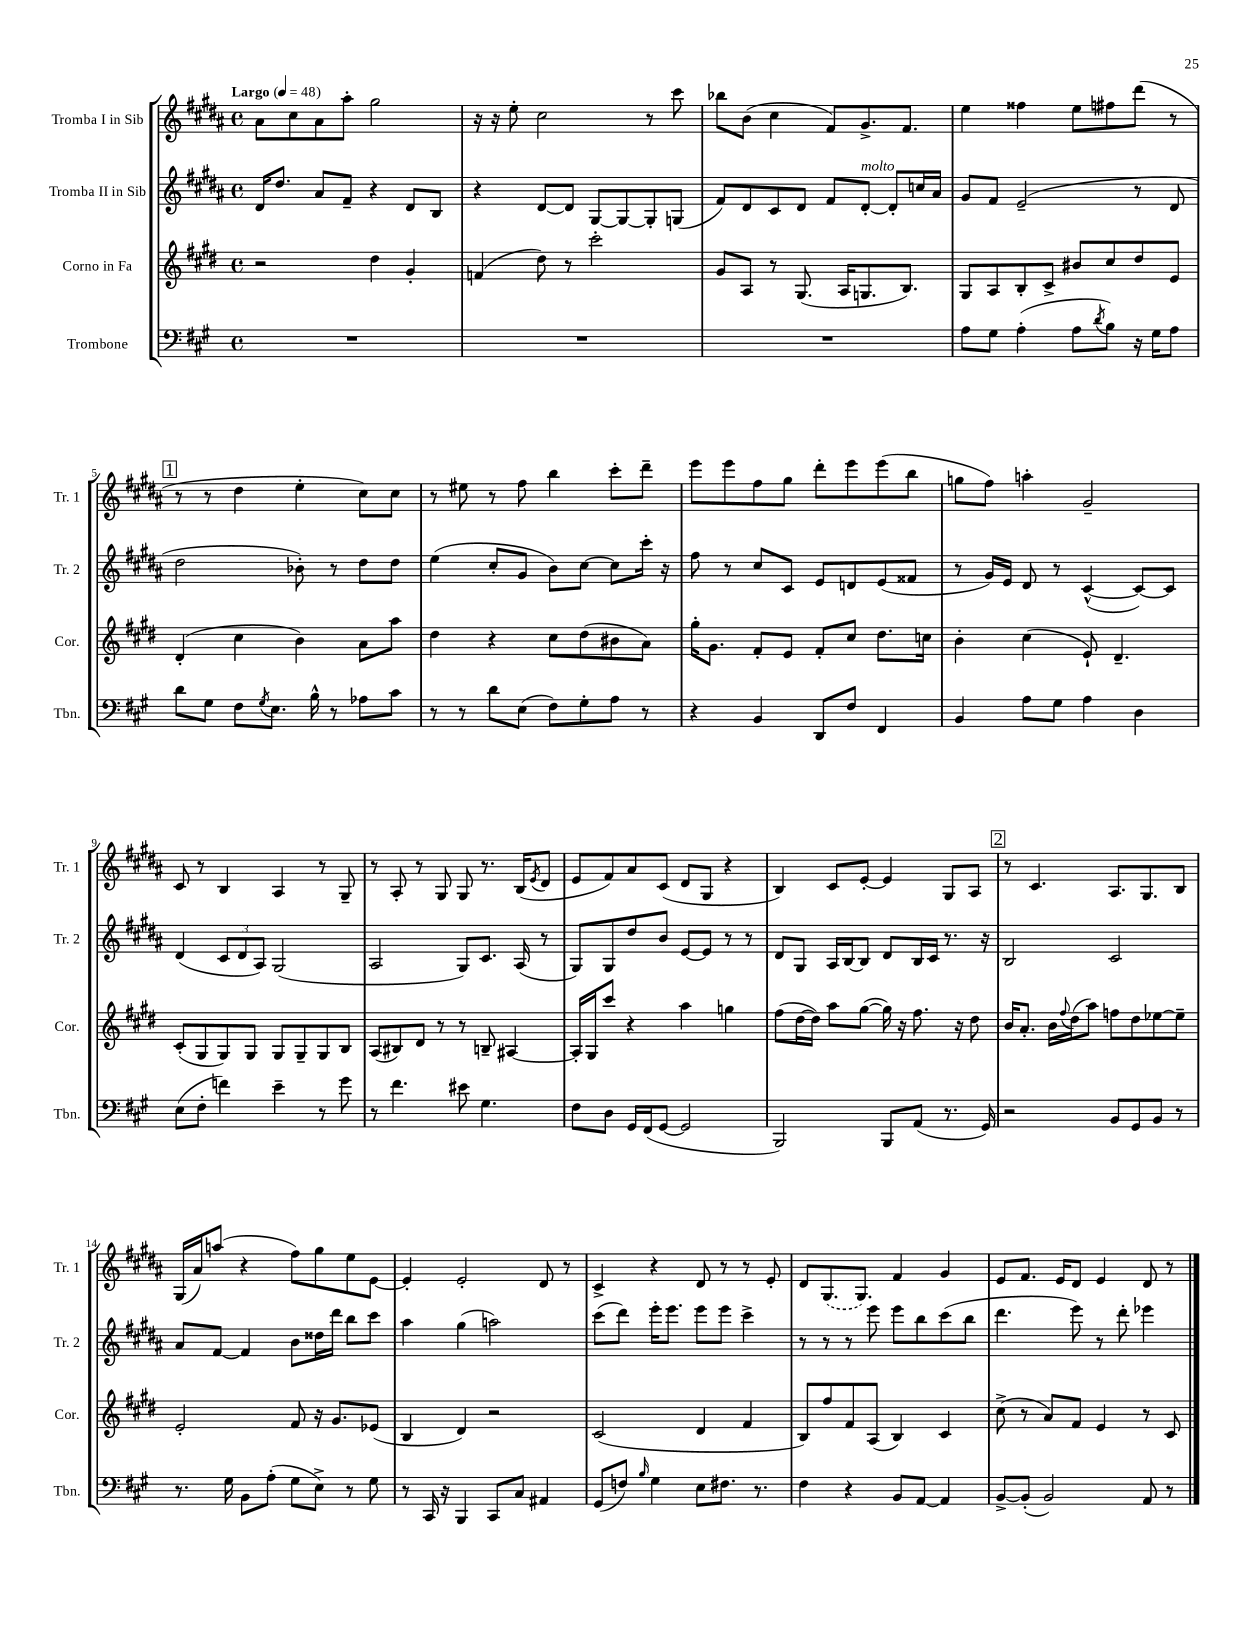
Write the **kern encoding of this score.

**kern	**kern	**kern	**kern
*staff4	*staff3	*staff2	*staff1
*clefF4	*clefG2	*clefG2	*clefG2
*k[f#c#g#]	*k[f#c#g#d#]	*k[f#c#g#d#a#]	*k[f#c#g#d#a#]
*M4/4	*M4/4	*M4/4	*M4/4
*met(c)	*met(c)	*met(c)	*met(c)
*MM48	*MM48	*MM48	*MM48
1r	2r	16d#	8a#
.	.	8.dd#	.
.	.	.	8cc#
.	.	8a#	8a#
.	.	8f#~	8aa#'
.	4dd#	4r	2gg#
.	4g#'	8d#	.
.	.	8B	.
=	=	=	=
1r	(4f	4r	16r
.	.	.	16r
.	.	.	8ee'
.	8dd#)	[8d#	2cc#
.	8r	8d#]	.
.	2ccc#'	[8G#	.
.	.	8G#_	.
.	.	8G#']	8r
.	.	(8G	8ccc#
=	=	=	=
1r	8g#	8f#)	8bb-
.	8A	8d#	(8b
.	8r	8c#	4cc#
.	(8.G#	8d#	.
.	.	8f#	8f#)
.	16A	.	.
.	8.G	[8d#'	8.g#^
.	.	8d#']	.
.	8.B)	.	8.f#
.	.	16cc	.
.	.	16a#	.
=	=	=	=
8A	8G#	8g#	4ee
8G#	8A	8f#	.
(4A'	8B'	(2e~	4ff##
.	8c#^	.	.
8A	8b#	.	8ee
8qd	.	.	.
8B)	8cc#	.	8ff#
16r	8dd#	8r	(8ddd#
16G#	.	.	.
8A	8e	8d#	8r
=	=	=	=
8d	(4d#'	2dd#	8r
8G#	.	.	8r
8F#	4cc#	.	4dd#
8qG#	.	.	.
8.E	.	.	.
.	4b)	8b-')	4ee'
16B^^	.	.	.
8r	.	8r	.
8A-	8a	8dd#	8cc#)
8c#	8aa	8dd#	8cc#
=	=	=	=
8r	4dd#	(4ee	8r
8r	.	.	8ee#
8d	4r	8cc#'	8r
(8E	.	8g#	8ff#
8F#)	8cc#	8b)	4bb
8G#'	(8dd#	[8cc#	.
8A	8b#	8cc#]	8ccc#'
8r	8a)	16ccc#'	8ddd#~
.	.	16r	.
=	=	=	=
4r	16gg#'	8ff#	8eee
.	8.g#	.	.
.	.	8r	8eee
4BB	8f#'	8cc#	8ff#
.	8e	8c#	8gg#
8DD	8f#'	8e	8ddd#'
8F#	8cc#	8d	8eee
4FF#	8.dd#	(8e	(8eee
.	.	8f##	8bb
.	16cc	.	.
=	=	=	=
4BB	4b'	8r	8gg
.	.	16g#)	8ff#)
.	.	16e	.
8A	(4cc#	8d#	4aa'
8G#	.	8r	.
4A	8e`)	([4c#^^	2g#~
.	4.d#~	.	.
4D	.	8c#_)	.
.	.	8c#]	.
=	=	=	=
(8E	(8c#'	(4d#	8c#
8F#'	8G#	.	8r
4f)	8G#)	12c#	4B
.	.	12d#	.
.	8G#	.	.
.	.	12A#)	.
4e~	8G#	(2G#	4A#
.	8G#~	.	.
8r	8G#	.	8r
8g#	8B	.	8G#~
=	=	=	=
8r	(8A	2A#	8r
4.f#	8B#)	.	8A#'
.	8d#	.	8r
.	8r	.	8G#
8e#	8r	8G#)	8G#
4.G#	8B~	8.c#	8.r
.	[4A#	.	.
.	.	(16A#	(16B
.	.	.	8qe
.	.	8r	8d#
=	=	=	=
8F#	16A#']	8G#)	8e
.	16G#	.	.
8D	8ccc#	8G#	8f#)
16GG#	4r	8dd#	8a#
(16FF#	.	.	.
[8GG#	.	8b	(8c#
2GG#]	4aa	[8e	8d#
.	.	8e]	8G#
.	4gg	8r	4r
.	.	8r	.
=	=	=	=
2BBB)	(8ff#	8d#	4B)
.	[16dd#	8G#	.
.	16dd#])	.	.
.	8aa	16A#	8c#
.	.	[16B	.
.	([8gg#	8B]	[8e'
8BBB	16gg#])	8d#	4e]
.	16r	.	.
(8AA	8.ff#	16B	.
.	.	16c#	.
8.r	.	8.r	8G#
.	16r	.	.
.	8dd#	.	8A#
16GG#)	.	16r	.
=	=	=	=
2r	16b	2B	8r
.	8.a'	.	.
.	.	.	4.c#
.	16b	.	.
.	8qqff#	.	.
.	(16dd#	.	.
.	8aa)	.	.
8BB	8ff	2c#	8.A#
8GG#	8dd#	.	.
.	.	.	8.G#
8BB	[8ee-	.	.
8r	8ee-~]	.	8B
=	=	=	=
8.r	2e'	8a#	(16G#
.	.	.	16a#)
.	.	[8f#	(8aa
16G#	.	.	.
8BB	.	4f#]	4r
(8A'	.	.	.
8G#	8f#	8b	8ff#)
8E^)	16r	16dd##	8gg#
.	8.g#	16ddd#	.
8r	.	8bb	8ee
8G#	(8e-	8ccc#	[8e
=	=	=	=
8r	4B	4aa#	4e']
16CC#	.	.	.
16r	.	.	.
4BBB	4d#)	(4gg#	2e'
8CC#	2r	2aa)	.
8C#	.	.	.
4AA#	.	.	8d#
.	.	.	8r
=	=	=	=
(8GG#	(2c#	(8ccc#	4c#^
8F)	.	8ddd#)	.
16qqB	.	.	.
4G#	.	16eee'	4r
.	.	8.eee	.
8E	4d#	8eee	8d#
8.F#	.	8eee	8r
.	4f#	4ccc#^	8r
8.r	.	.	.
.	.	.	8e'
=	=	=	=
4F#	8B)	8r	8d#
.	8ff#	8r	(8.G#
4r	8f#	8r	.
.	.	.	8.G#)
.	(8A	8eee	.
8BB	4B)	8eee	4f#
[8AA	.	8bb	.
4AA]	4c#	(8ccc#	4g#
.	.	8bb	.
=	=	=	=
[8BB^	(8cc#^	4.ddd#	8e
(8BB']	8r	.	8.f#
2BB)	8a)	.	.
.	.	.	16e
.	8f#	8eee)	8d#
.	4e	8r	4e
.	.	8ddd#'	.
8AA	8r	4eee-	8d#
8r	8c#	.	8r
==	==	==	==
*-	*-	*-	*-
